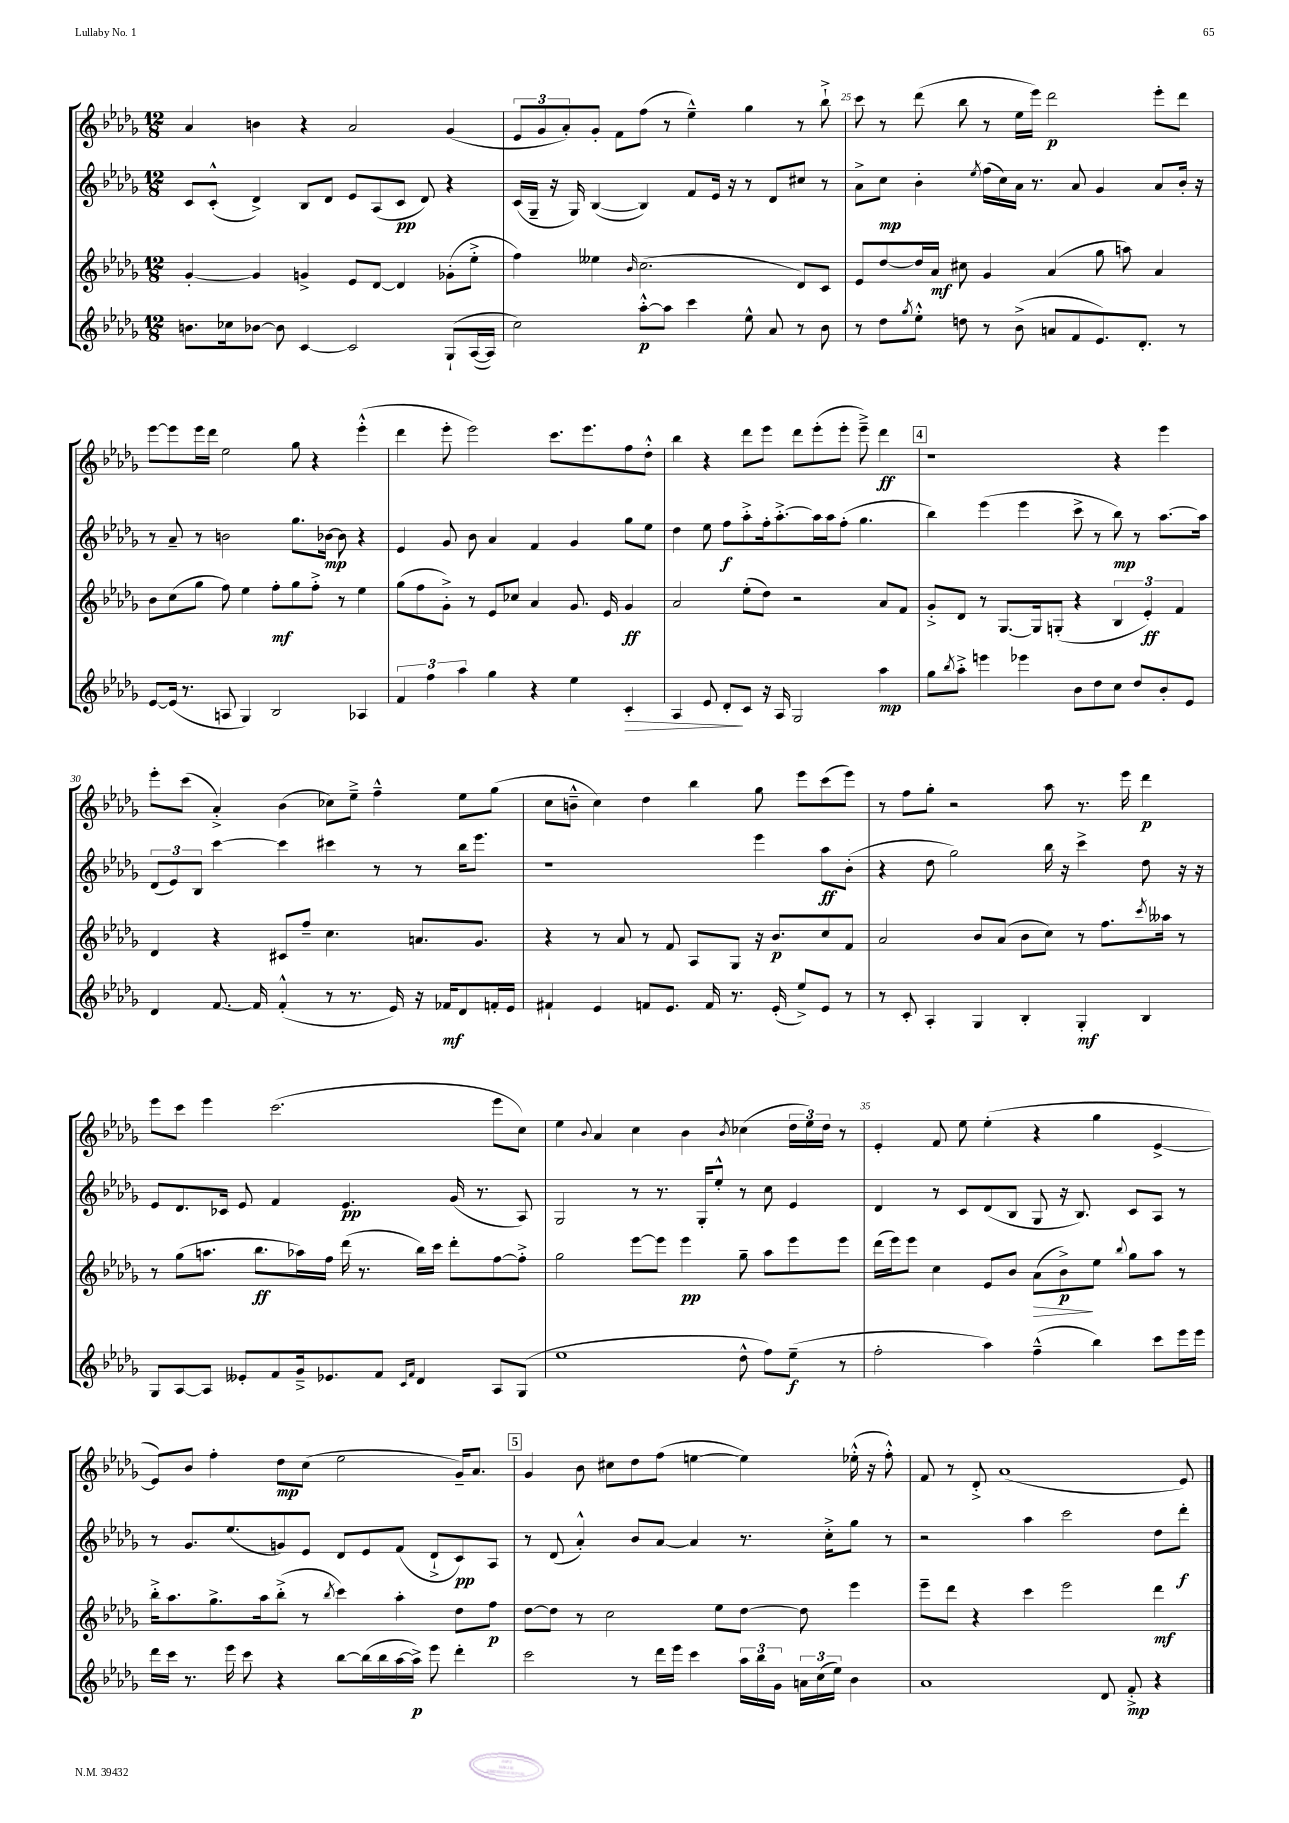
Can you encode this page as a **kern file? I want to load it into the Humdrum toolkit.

**kern	**kern	**kern	**kern
*staff4	*staff3	*staff2	*staff1
*clefG2	*clefG2	*clefG2	*clefG2
*k[b-e-a-d-g-]	*k[b-e-a-d-g-]	*k[b-e-a-d-g-]	*k[b-e-a-d-g-]
*M12/8	*M12/8	*M12/8	*M12/8
8.b	[4g-'	8c	4a-
.	.	(8c'^^	.
16cc-	.	.	.
[8b-	4g-]	4d-^)	4b
8b-]	.	.	.
[4c	4g^	8B-	4r
.	.	8d-	.
2c]	8e-	8e-	2a-
.	[8d-	(8A-	.
.	4d-]	8c	.
.	.	8d-)	.
&(8G-`	(8g-'	4r	(4g-
([16A-	8ee-'^	.	.
16A-])	.	.	.
=	=	=	=
2cc&)	4ff)	(16c	12e-
.	.	16G-~	.
.	.	.	12g-
.	.	16r	.
.	.	.	12a-')
.	.	16G-)	.
.	4ee--	([4B-	8g-'
.	.	.	8f
.	16qqb-	.	.
[8aa-'^^	(2.cc	4B-])	(8ff
8aa-]	.	.	8r
4ccc	.	8f	4ee-~^^)
.	.	16e-	.
.	.	16r	.
8ee-^^	.	8r	4gg-
8a-	.	8d-	.
8r	8d-)	8cc#	8r
8b-	8c	8r	8bb-`^
=	=	=	=
8r	8e-	8a-^	8ccc
8dd-	[8dd-	8cc	8r
8qgg-	.	.	.
8ee-'^^	16dd-]	4b-'	(8ddd-
.	16a-	.	.
8dd	8cc#	.	8bb-
.	.	8qee-	.
8r	4g-	(16ff	8r
.	.	16cc)	.
(8b-^	.	16a-	16ee-
.	.	8.r	16eee-)
8a	(4a-	.	2ddd-
8f	.	8a-	.
8.e-)	8gg-	4g-	.
.	8aa)	.	.
8.d-'	.	.	.
.	4a-	8a-	8eee-'
8r	.	16b-'	8ddd-
.	.	16r	.
=	=	=	=
[8e-	8b-	8r	[8eee-
(16e-]	(8cc	8a-~	8eee-]
8.r	.	.	.
.	8gg-	8r	16eee-
.	.	.	16ddd-
8A	8ff)	2b	2ee-
4G-)	4ee-	.	.
2B-	8ff'	.	.
.	8gg-	8.gg-	8gg-
.	8ff'^	.	4r
.	.	[16b-	.
.	8r	8b-]	.
4A-	4ee-	4r	(4eee-'^^
=	=	=	=
6f	(8gg-	4e-	4ddd-
.	8ff	.	.
6ff	.	.	.
.	8g-'^)	8g-	8eee-'
6aa-	.	.	.
.	8r	8b-	2eee-)
4gg-	8e-	4a-	.
.	8cc-	.	.
4r	4a-	4f	.
.	.	.	8.ccc
4ee-	8.g-	4g-	.
.	.	.	8.eee-
.	16e-	.	.
4c'	4g-	8gg-	8ff
.	.	8ee-	8dd-'^^
=	=	=	=
4A-	2a-	4dd-	4bb-
8e-	.	8ee-	4r
8d-'	.	8ff	.
8c	(8ee-'	8aa-'^	8ddd-
16r	8dd-)	16ff'	8eee-
16A-	.	[8.aa-'^	.
2G-	2r	.	8ddd-
.	.	16aa-]	(8eee-'
.	.	16aa-	.
.	.	(8ff'	8eee-'
.	.	4.gg-	8eee-~^)
4aa-	8a-	.	4ddd-
.	8f	.	.
=	=	=	=
8gg-	8g-'^	4bb-)	1r
8qbb-	.	.	.
8aa-'^	8d-	.	.
4eee	8r	(4eee-	.
.	[8.G-	.	.
4eee-	.	4eee-	.
.	16G-]	.	.
.	(8G'	.	.
8b-	4r	8ccc^	.
8dd-	.	8r	.
8cc	6B-	8bb-)	4r
8dd-	.	8r	.
.	6e-')	.	.
8b-'	.	[8.aa-	4eee-
.	6f	.	.
8e-	.	.	.
.	.	16aa-]	.
=	=	=	=
4d-	4d-	(12d-	8eee-'
.	.	12e-)	.
.	.	.	(8ccc
.	.	12B-	.
[8.f	4r	[4ccc	4a-'^)
16f]	.	.	.
(4f'^^	8c#	4ccc]	(4b-
.	8ff~	.	.
8r	4.cc	4ccc#	8cc-)
8.r	.	.	8ee-~^
.	.	8r	4ff~^^
16e-)	.	.	.
16r	8.a	8r	.
16f-	.	.	.
8d-	.	16bb-	8ee-
.	8.g-	8.eee-	.
16f'	.	.	(8gg-
16e-	.	.	.
=	=	=	=
4f#`	4r	1r	8cc
.	.	.	8b~^^
4e-	8r	.	4cc)
.	8a-	.	.
8f	8r	.	4dd-
8.e-	8f	.	.
.	8A-	.	4bb-
16f	.	.	.
8.r	8G-	.	.
.	16r	4eee-	8gg-
(16e-'	8.b-	.	.
8ee-^)	.	.	8eee-
8e-	8cc	8aa-	(8ccc
8r	8f	(8b-'	8eee-)
=	=	=	=
8r	2a-	4r	8r
8c'	.	.	8ff
4A-'	.	8dd-	8gg-'
.	.	2gg-)	2r
4G-	8b-	.	.
.	(8a-	.	.
4B-'	8b-	.	.
.	8cc)	16bb-	8aa-
.	.	16r	.
4G-'	8r	4ccc^	8.r
.	8.ff	.	.
.	.	.	16eee-
4B-	.	8dd-	4ddd-
.	8qccc	.	.
.	16aa--	.	.
.	8r	16r	.
.	.	16r	.
=	=	=	=
8G-	8r	8e-	8eee-
[8A-	(8gg-	8.d-	8ccc
8A-]	8.aa	.	4eee-
.	.	16c-	.
8e--'	.	8e-	.
.	8.bb-	.	.
8f	.	4f	(2.ccc
16g-~^	16aa-)	.	.
8.e-	16ff	.	.
.	(16ddd-	4.e-	.
.	8.r	.	.
8f	.	.	.
16qqc	.	.	.
16qqf	.	.	.
4d-	16bb-)	.	.
.	16ccc	.	.
.	8ddd-'	(16g-	.
.	.	8.r	.
8A-	[8ff	.	8eee-
(8G-	8ff'^]	8A-)	8cc)
=	=	=	=
1ee-	2gg-	2G-	4ee-
.	.	.	8qqb-
.	.	.	4a-
.	[8eee-	8r	4cc
.	8eee-]	8.r	.
.	4eee-	.	4b-
.	.	16G-'	.
.	.	8ee-'^^	.
.	.	.	8qb-
8dd-^^	8gg-~	8r	(4cc-
8ff)	8aa-	8cc	.
(8ee-~	8eee-	4e-	24dd-
.	.	.	24ee-)
.	.	.	24dd-
8r	8eee-	.	8r
=	=	=	=
2ff'	(16ddd-	4d-	4e-'
.	16eee-)	.	.
.	8eee-	.	.
.	4cc	8r	8f
.	.	8c	8ee-
4aa-)	8e-	(8d-	(4ee-'
.	8b-	8B-	.
(4ff~^^	(8a-	8G-	4r
.	8b-^)	16r	.
.	.	8.B-)	.
4bb-)	8ee-	.	4gg-
.	8qqbb-	.	.
.	8gg-	8c	.
8ccc	8aa-	8A-	[4e-^
16eee-	8r	8r	.
16eee-	.	.	.
=	=	=	=
16ddd-	16bb-'^	8r	8e-])
16ccc	8.aa-	.	.
8.r	.	8.g-	8b-
.	8.gg-^	.	4ff'
16eee-	.	(8.ee-	.
8ccc	.	.	.
.	16aa-	.	.
4r	(8bb-'^	8g)	8dd-
.	8r	8e-	(8cc
.	8qbb-	.	.
[8bb-	4ccc)	8d-	2ee-
(16bb-]	.	8e-	.
16bb-	.	.	.
[16aa-	4aa-'	(8f	.
16aa-^])	.	.	.
8eee-	.	8d-`^	.
4ddd-'	8dd-	8c)	16g-~)
.	.	.	8.a-
.	8ff	8A-	.
=	=	=	=
2ccc	[8dd-	8r	4g-
.	8dd-]	(8d-	.
.	8r	4a-'^^)	8b-
.	2cc	.	8cc#
8r	.	8b-	8dd-
16ddd-	.	[8a-	(8ff
16eee-	.	.	.
4ccc	.	4a-]	[4ee
.	8ee-	.	.
24aa-	[8dd-	8.r	4ee])
24bb-	.	.	.
24g-	.	.	.
24a	8dd-]	.	.
(24cc	.	.	.
.	.	16cc'^	.
24ee-)	.	.	.
4b-	4eee-	8gg-	(16ee-'^^
.	.	.	16r
.	.	8r	8ff'^^)
=	=	=	=
1a-	8eee-~	2r	8f
.	8ddd-	.	8r
.	4r	.	8d-'^
.	.	.	(1a-
.	4ccc	4aa-	.
.	2eee-	2ccc	.
8d-	.	.	.
8f'^	.	.	.
4r	4ddd-	8dd-	.
.	.	8ddd-'	8e-)
==	==	==	==
*-	*-	*-	*-
